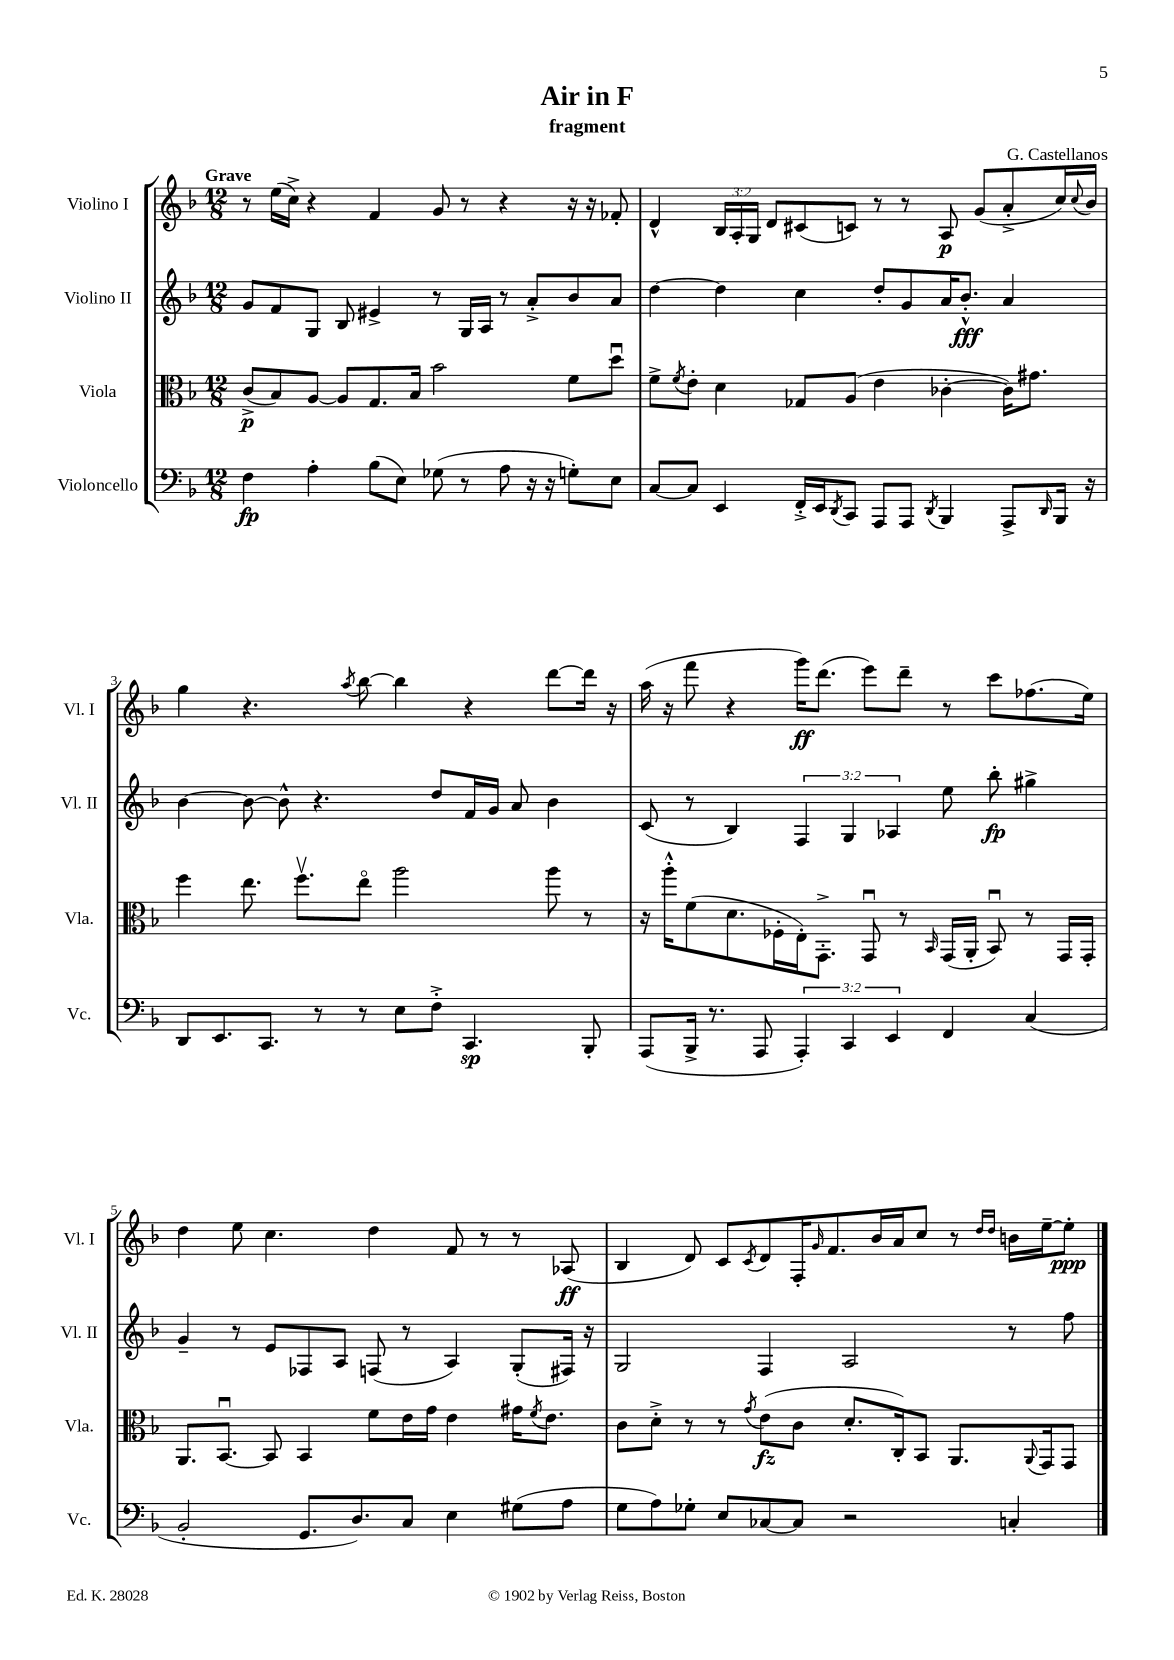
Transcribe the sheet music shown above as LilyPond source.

\header { title = "Air in F" composer = "G. Castellanos" subtitle = "fragment" }
<<
\new StaffGroup <<
\new Staff = "s0" \with { instrumentName = "Violino I" shortInstrumentName = "Vl. I" } {
    \clef treble \key f \major \numericTimeSignature \time 12/8 \override Staff.TupletNumber.text = #tuplet-number::calc-fraction-text \tempo "Grave"
    r8 e''16( c''16->) r4 f'4 g'8 r8 r4 r16 r16 fes'8-. |
    d'4-^ \tuplet 3/2 { bes16 a16-. g16 } d'8 cis'8( c'8) r8 r8 a8\p g'8( a'8-.-> c''16) \appoggiatura { c''8 } bes'16 |
    g''4 r4. \acciaccatura { a''8 } bes''8~ bes''4 r4 d'''8~ d'''16 r16 |
    a''16( r16 f'''8 r4 g'''16\ff) d'''8.( e'''8) d'''8-- r8 c'''8 fes''8.( e''16) |
    d''4 e''8 c''4. d''4 f'8 r8 r8 aes8\ff( |
    bes4 d'8) c'8 \acciaccatura { c'8 } d'8 f16-. \grace { g'16 } f'8. bes'16 a'16 c''8 r8 \grace { d''16 d''16 } b'16 e''16~-- e''8-.\ppp \bar "|." |
}
\new Staff = "s1" \with { instrumentName = "Violino II" shortInstrumentName = "Vl. II" } {
    \clef treble \key f \major \numericTimeSignature \time 12/8 \override Staff.TupletNumber.text = #tuplet-number::calc-fraction-text
    g'8 f'8 g8 bes8 eis'4-> r8 g16 a16 r8 a'8-.-> bes'8 a'8 |
    d''4~ d''4 c''4 d''8-. g'8 a'16 bes'8.-.-^\fff a'4 |
    bes'4~ bes'8~ bes'8-^ r4. d''8 f'16 g'16 a'8 bes'4 |
    c'8( r8 bes4) \tuplet 3/2 { f4 g4 aes4 } e''8 bes''8-.\fp gis''4-> |
    g'4-- r8 e'8 fes8 a8 f8( r8 a4) g8-.( fis16) r16 |
    g2 f4 a2 r8 f''8 \bar "|." |
}
\new Staff = "s2" \with { instrumentName = "Viola" shortInstrumentName = "Vla." } {
    \clef alto \key f \major \numericTimeSignature \time 12/8
    c'8->\p( bes8) a8~ a8 g8. bes16 bes'2 f'8 d''8\downbow |
    f'8-> \acciaccatura { f'8 } e'8-. d'4 ges8 a8( e'4 ces'4~-. ces'16) gis'8. |
    f''4 e''8. f''8.\upbow e''8\flageolet a''2 a''8 r8 |
    r16 a''16-.-^ f'8( d'8. fes16-. e16-.) g,8.-.-> g,8\downbow r8 \grace { bes,16 } g,16( a,16-. bes,8\downbow) r8 g,16 g,16-. |
    a,8. bes,8.~\downbow bes,8 bes,4 f'8 e'16 g'16 e'4 gis'16 \acciaccatura { f'8 } e'8. |
    c'8 d'8-.-> r8 r8 \acciaccatura { g'8 } e'8\fz( c'8 d'8.-. c16-.) bes,8 a,8. \appoggiatura { a,8 } g,16 g,8 \bar "|." |
}
\new Staff = "s3" \with { instrumentName = "Violoncello" shortInstrumentName = "Vc." } {
    \clef bass \key f \major \numericTimeSignature \time 12/8 \override Staff.TupletNumber.text = #tuplet-number::calc-fraction-text
    f4\fp a4-. bes8( e8) ges8( r8 a8 r16 r16 g8-.) e8 |
    c8~ c8 e,4 f,16-.-> e,16 \acciaccatura { d,8 } c,8 a,,8 a,,8 \acciaccatura { d,8 } bes,,4 a,,8-> \grace { d,16 } bes,,16 r16 |
    d,8 e,8. c,8. r8 r8 e8 f8-.-> c,4.\sp bes,,8-. |
    a,,8( bes,,16-> r8. a,,8 \tuplet 3/2 { a,,4-.) c,4 e,4 } f,4 c4( |
    bes,2-. g,8. d8.) c8 e4 gis8( a8 |
    g8 a8) ges8-. e8 ces8~ ces8 r2 c4-. \bar "|." |
}
>>
>>
